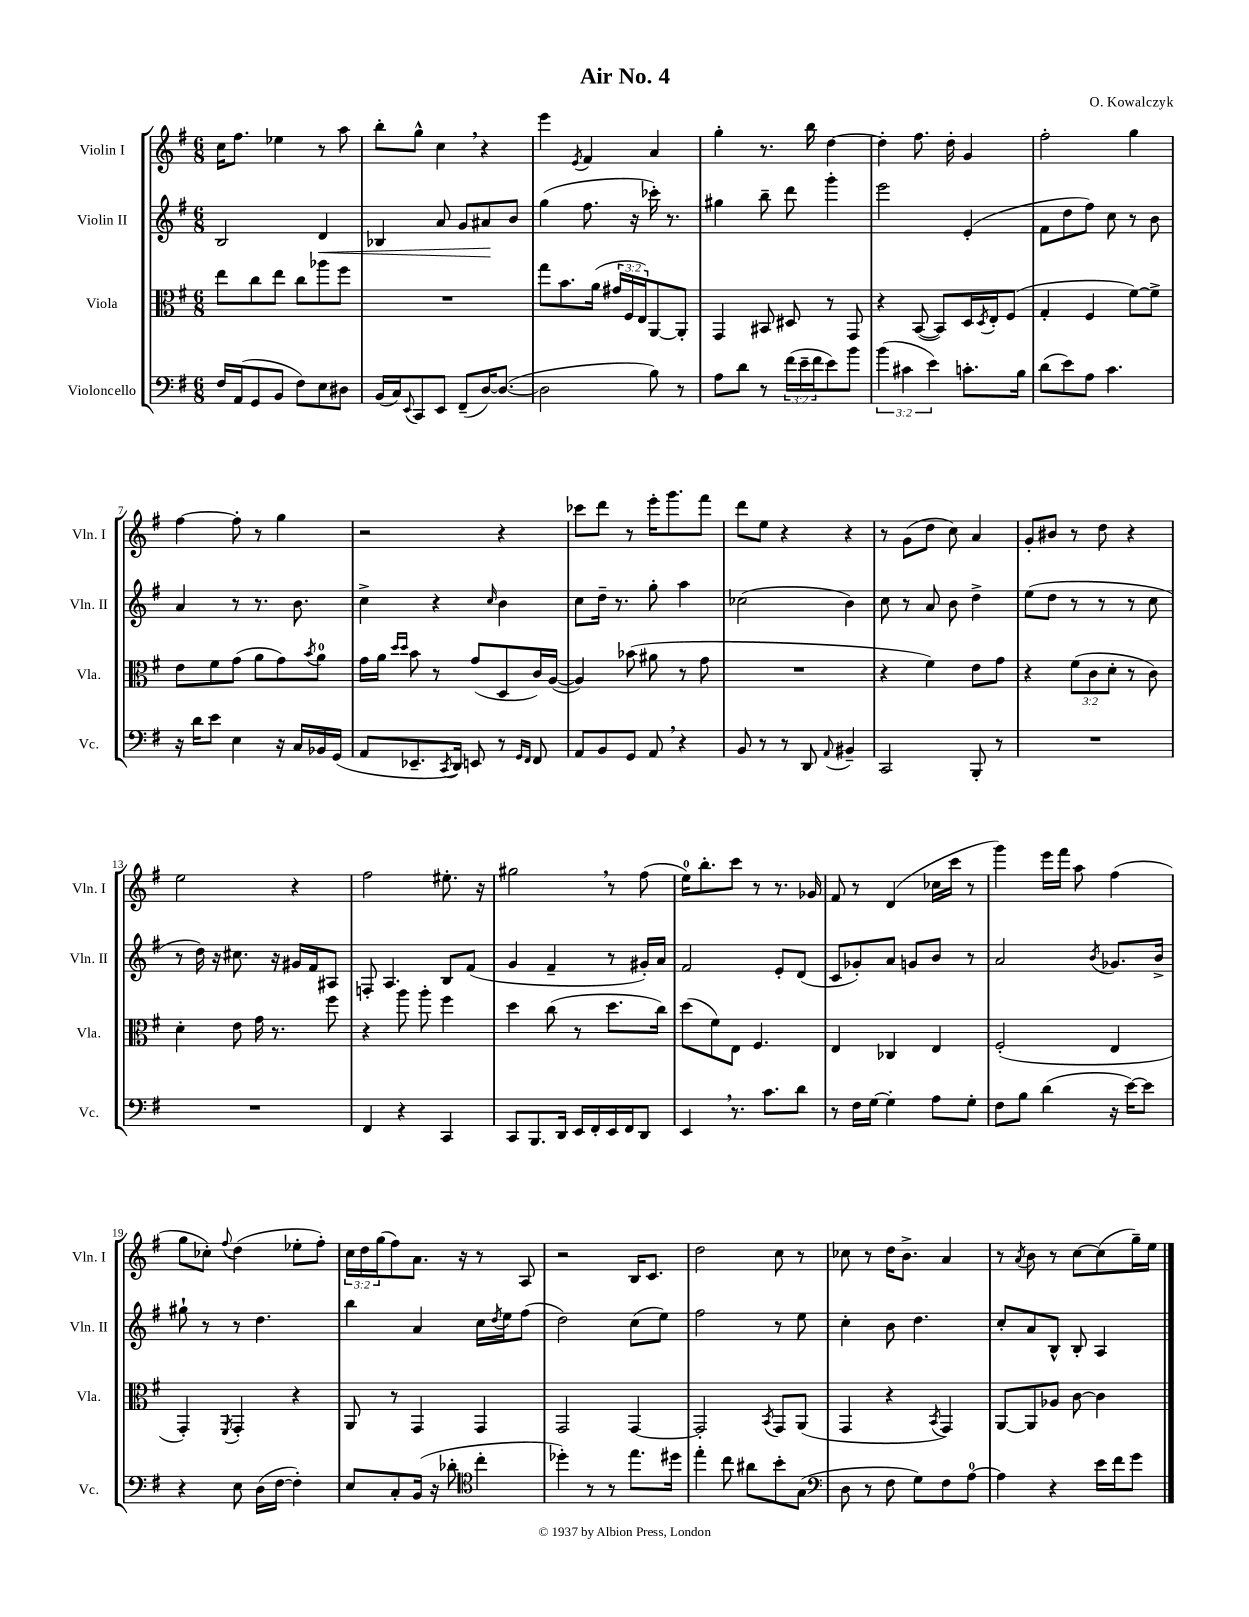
\header { title = "Air No. 4" composer = "O. Kowalczyk" }
<<
\new StaffGroup <<
\new Staff = "s0" \with { instrumentName = "Violin I" shortInstrumentName = "Vln. I" } {
    \clef treble \key g \major \numericTimeSignature \time 6/8 \override Staff.TupletNumber.text = #tuplet-number::calc-fraction-text
    c''16 fis''8. ees''4 r8 a''8 |
    b''8-. g''8-^ c''4 \breathe r4 |
    e'''4 \acciaccatura { e'8 } fis'4 a'4 |
    g''4-. r8. b''16 d''4~ |
    d''4-. fis''8. d''16-. g'4 |
    fis''2-. g''4 |
    fis''4~ fis''8-. r8 g''4 |
    r2 r4 |
    ces'''8 d'''8 r8 e'''16-. g'''8. fis'''8 |
    d'''8 e''8 r4 r4 |
    r8 g'8( d''8 c''8) a'4 |
    g'8-. bis'8 r8 d''8 r4 |
    e''2 r4 |
    fis''2 eis''8.-. r16 |
    gis''2 \breathe r8 fis''8( |
    e''16-0) b''8.-. c'''8 r8 r8. ges'16 |
    fis'8 r8 d'4( ces''16 c'''16 r8 |
    g'''4) e'''16 fis'''16 a''8 fis''4( |
    g''8 ces''8-.) \appoggiatura { fis''8 } d''4( ees''8-. fis''8-.) |
    \tuplet 3/2 { c''16 d''16 g''16( } fis''8) a'8. r16 r8 a8 |
    r2 b16 c'8. |
    d''2 c''8 r8 |
    ces''8 r8 d''16 b'8.-> a'4 |
    r8 \acciaccatura { a'8 } b'8 r8 c''8~ c''8( g''16--) e''16 \bar "|." |
}
\new Staff = "s1" \with { instrumentName = "Violin II" shortInstrumentName = "Vln. II" } {
    \clef treble \key g \major \numericTimeSignature \time 6/8
    b2 d'4\< |
    bes4 a'8 g'8 ais'8\! b'8 |
    g''4( fis''8. r16 ces'''16-.) r8. |
    gis''4 b''8-- d'''8 g'''4-. |
    e'''2 e'4-.( |
    fis'8 d''8 fis''8) c''8 r8 b'8 |
    a'4 r8 r8. b'8. |
    c''4-> r4 \grace { c''16 } b'4 |
    c''8 d''16-- r8. g''8-. a''4 |
    ces''2( b'4) |
    c''8 r8 a'8 b'8 d''4-> |
    e''8( d''8 r8 r8 r8 c''8 |
    r8 d''16) r16 cis''8. r16 gis'16 fis'16 ais8 |
    f8-. a4. b8 fis'8( |
    g'4 fis'4-- r8 gis'16-.) a'16 |
    fis'2 e'8-. d'8( |
    c'8 ges'8-.) a'8 g'8 b'8 r8 |
    a'2 \acciaccatura { b'8 } ges'8. b'16-> |
    gis''8-! r8 r8 d''4. |
    b''4 a'4 c''16 \acciaccatura { d''8 } e''16 fis''8( |
    d''2) c''8( e''8) |
    fis''2 r8 e''8 |
    c''4-. b'8 d''4. |
    c''8-. a'8 b8-^ b8-. a4 \bar "|." |
}
\new Staff = "s2" \with { instrumentName = "Viola" shortInstrumentName = "Vla." } {
    \clef alto \key g \major \numericTimeSignature \time 6/8 \override Staff.TupletNumber.text = #tuplet-number::calc-fraction-text
    e''8 c''8 e''8 c''8 aes''8 fis''8 |
    R2. |
    g''8 b'8. a'16( \tuplet 3/2 { gis'16 fis16 e16) } a,8~ a,8-. |
    g,4 bis,8 dis8 r8 g,8 |
    r4 b,8~( b,8) d16 \acciaccatura { d8 } e16-. fis8( |
    g4-. fis4 fis'8~) fis'8-> |
    e'8 fis'8 g'8( a'8 g'8) \acciaccatura { b'8 } a'8-0 |
    g'16 a'16 \grace { d''16 d''16 } b'8 r8 g'8( d8 c'16) a16~( |
    a4) bes'8( ais'8 r8 g'8 |
    R2. |
    r4 fis'4) e'8 g'8 |
    r4 \tuplet 3/2 { fis'8( c'8 d'8-. } r8 c'8) |
    d'4-. e'8 g'16 r8. fis''8 |
    r4 a''8 a''8-. fis''4 |
    d''4 c''8( r8 d''8. c''16) |
    d''8( fis'8) e8 fis4. |
    e4 ces4 e4 |
    fis2-.( e4 |
    g,4-.) \acciaccatura { fis,8 } g,4-. r4 |
    a,8 r8 g,4 g,4 |
    g,2 g,4~ |
    g,2-. \acciaccatura { b,8 } g,8 a,8( |
    g,4 r4 \acciaccatura { b,8 } g,4) |
    a,8~ a,8 aes8 c'8~ c'4 \bar "|." |
}
\new Staff = "s3" \with { instrumentName = "Violoncello" shortInstrumentName = "Vc." } {
    \clef bass \key g \major \numericTimeSignature \time 6/8 \override Staff.TupletNumber.text = #tuplet-number::calc-fraction-text
    fis16 a,16( g,8 b,8 fis8) e8 dis8 |
    b,16( c16) \appoggiatura { e,8 } c,8 e,8 fis,8--( d16~) d8.~( |
    d2 b8) r8 |
    a8 d'8 r8 \tuplet 3/2 { fis'16( e'16-- fis'16 } e'8) b'8 |
    \tuplet 3/2 { b'4( cis'4 e'4) } c'8.-. b16 |
    d'8( e'8) a8 c'4. |
    r16 d'16 e'8 e4 r16 c16 bes,16 g,16( |
    a,8 ees,8.-- \acciaccatura { c,8 } d,16) e,8 r8 \grace { g,16 fis,16 } fis,8 |
    a,8 b,8 g,8 a,8 \breathe r4 |
    b,8 r8 r8 d,8 \appoggiatura { a,8 } bis,4-- |
    c,2 b,,8-. r8 |
    R2. |
    R2. |
    fis,4 r4 c,4 |
    c,8 b,,8. d,16 e,16 fis,16-. e,16 fis,16 d,8 |
    e,4 \breathe r8. c'8. d'8 |
    r8 fis16 g16~ g4-. a8 g8-. |
    fis8 b8 d'4( r16 e'16~) e'8 |
    r4 e8 d16( fis16~ fis4-.) |
    e8 c8-. b,16( r16 des'8-. \clef tenor c''4-. |
    des''4-.) r8 r8 e''8. dis''16 |
    e''4-. c''8 ais'8 b'8-. g8( |
    \clef bass d8 r8 fis8 g8) fis8 a8-0~ |
    a4 r4 e'16 fis'16 g'8 \bar "|." |
}
>>
>>
